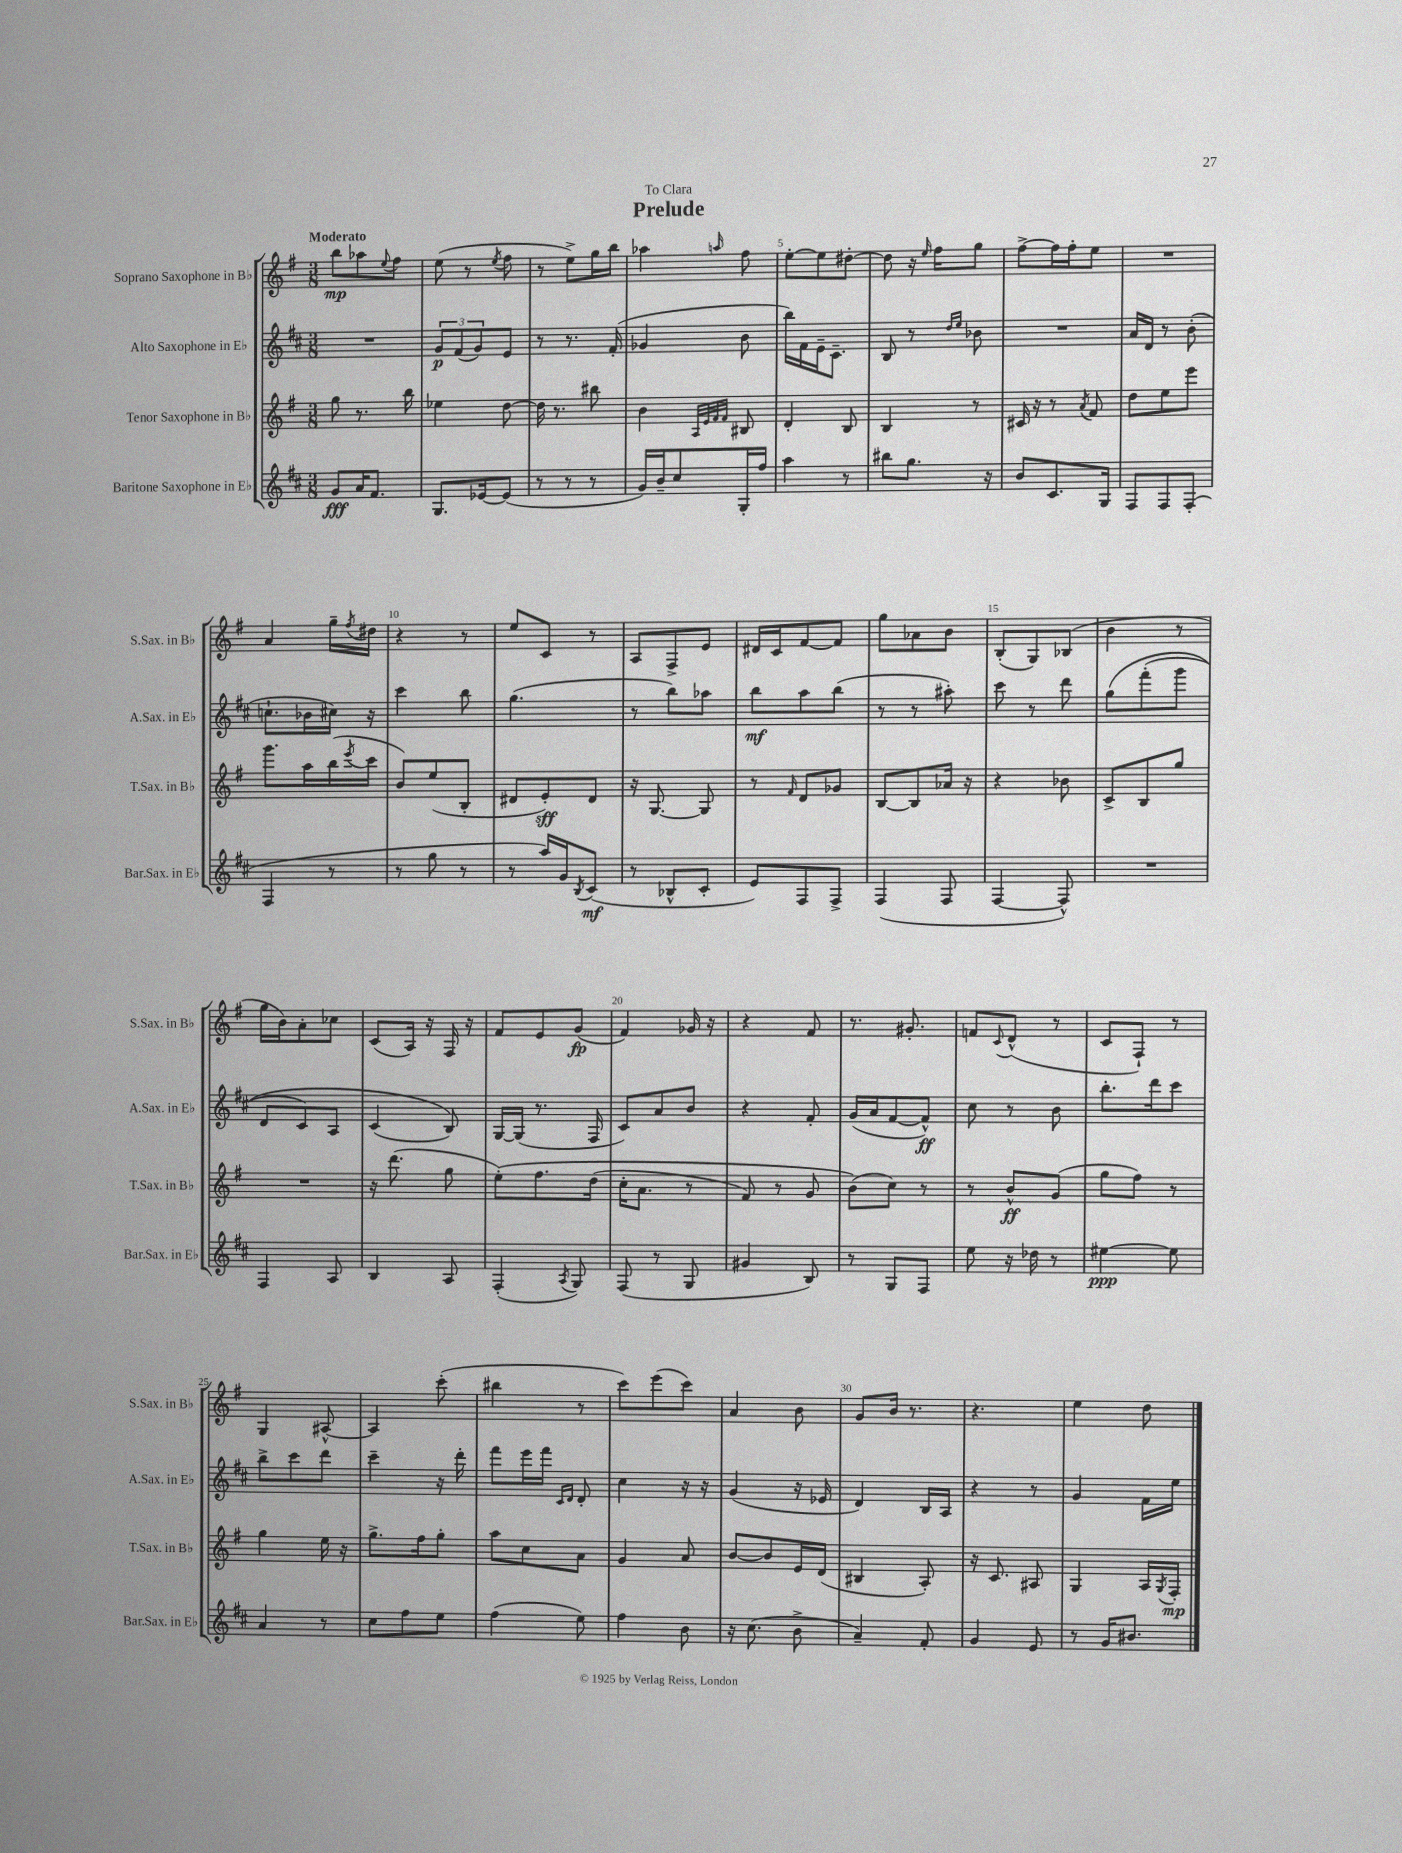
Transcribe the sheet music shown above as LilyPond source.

\header { title = "Prelude" dedication = "To Clara" }
<<
\new StaffGroup <<
\new Staff = "s0" \with { instrumentName = "Soprano Saxophone in Bb" shortInstrumentName = "S.Sax. in Bb" } {
    \clef treble \key g \major \numericTimeSignature \time 3/8 \tempo "Moderato"
    b''8\mp aes''8 \appoggiatura { e''8 } fis''8 |
    e''8( r8 \acciaccatura { e''8 } fis''8 |
    r8 e''8->) g''16 b''16 |
    aes''4 \grace { a''16 } fis''8 |
    e''8~-. e''8 dis''8~-. |
    dis''8 r16 \grace { e''16 } fis''16 g''8 |
    fis''8~-> fis''16 fis''16-. e''8 |
    R4. |
    a'4 g''16-- \acciaccatura { fis''8 } dis''16 |
    r4 r8 |
    e''8 c'8 r8 |
    a8 fis8-> e'8 |
    dis'16 c'16 fis'8~ fis'8 |
    g''8 aes'8 b'8 |
    b8-.( g8) bes8( |
    b'4 r8 |
    g''16 b'16) a'8-. ces''8 |
    c'8( a16) r16 fis16 r16 |
    fis'8 e'8 g'8\fp( |
    fis'4) ges'16 r16 |
    r4 fis'8 |
    r8. gis'8.-. |
    f'8 \appoggiatura { c'8 } d'8-^( r8 |
    c'8 fis8-!) r8 |
    g4 ais8~-^ |
    ais4 c'''8-.( |
    bis''4 r8 |
    c'''8) e'''8( c'''8) |
    a'4 b'8 |
    g'8 b'16 r8. |
    r4. |
    e''4 d''8 \bar "|." |
}
\new Staff = "s1" \with { instrumentName = "Alto Saxophone in Eb" shortInstrumentName = "A.Sax. in Eb" } {
    \clef treble \key d \major \numericTimeSignature \time 3/8
    R4. |
    \tuplet 3/2 { g'8\p fis'8( g'8) } e'8 |
    r8 r8. fis'16-.( |
    ges'4 b'8 |
    b''16) fis'16 e'16-- cis'8.-- |
    b8 r8 \grace { d''16 e''16 } bes'8 |
    R4. |
    a'16 d'16 r8 b'8-.( |
    c''8.-! bes'16 cis''16) r16 |
    cis'''4 b''8 |
    g''4.( |
    r8 b''8) aes''8 |
    b''8\mf a''8 b''8( |
    r8 r8 ais''8-.) |
    cis'''8 r8 d'''8 |
    g''8\( fis'''8-.( g'''8 |
    d'8 cis'8) a8 |
    cis'4( b8)\) |
    g16~ g16( r8. fis16 |
    cis'8) a'8 b'8 |
    r4 fis'8-. |
    g'16( a'16 fis'8~ fis'8-^\ff) |
    cis''8 r8 b'8 |
    b''8.-. d'''16 cis'''8 |
    b''8-> cis'''8 d'''8 |
    cis'''4-- r16 d'''16-. |
    fis'''8 e'''16 fis'''16 \grace { cis'16 d'16 } d'8-. |
    cis''4 r16 r16 |
    g'4( r16 ees'16 |
    d'4) b16 a16 |
    r4 r8 |
    g'4 fis'16 e''16 \bar "|." |
}
\new Staff = "s2" \with { instrumentName = "Tenor Saxophone in Bb" shortInstrumentName = "T.Sax. in Bb" } {
    \clef treble \key g \major \numericTimeSignature \time 3/8
    g''8 r8. b''16 |
    ees''4 d''8~ |
    d''16 r8. bis''8 |
    b'4 \grace { a32 e'32 fis'32 fis'32 } bis8 |
    d'4-. b8 |
    b4 r8 |
    cis'16 r16 r8 \acciaccatura { a'8 } fis'8 |
    d''8 e''8 e'''8 |
    g'''8. a''16 b''16( \acciaccatura { e'''8 } c'''16 |
    b'8) e''8( b8-. |
    dis'8 e'8-.\sff) dis'8 |
    r16 g8.~ g8 |
    r8 \grace { fis'16 } d'8 ges'8 |
    b8~ b8 aes'16 r16 |
    r4 bes'8 |
    c'8-> b8 g''8 |
    R4. |
    r16 d'''8.( g''8 |
    e''8-.)\( fis''8. d''16( |
    c''16-. a'8. r8 |
    fis'8) r8 g'8 |
    b'8(\) c''8) r8 |
    r8 b'8-^\ff g'8( |
    g''8 fis''8) r8 |
    g''4 e''16 r16 |
    g''8.-> fis''16 g''8-. |
    a''8 c''8 a'8 |
    g'4 a'8 |
    b'8~ b'8 e'16 d'16( |
    bis4 a8-.) |
    r16 c'8. ais8 |
    g4 a16 \acciaccatura { g8 } fis16-.\mp \bar "|." |
}
\new Staff = "s3" \with { instrumentName = "Baritone Saxophone in Eb" shortInstrumentName = "Bar.Sax. in Eb" } {
    \clef treble \key d \major \numericTimeSignature \time 3/8
    g'8\fff a'16 fis'8. |
    g8. ees'16~ ees'8( |
    r8 r8 r8 |
    g'16) b'16-- cis''8 g16-. fis''16 |
    a''4 r8 |
    bis''8 g''8. r16 |
    b'8 cis'8. g16 |
    fis8 fis8 fis8-.( |
    fis4 r8 |
    r8 g''8 r8 |
    r8 a''16) g'16 \acciaccatura { b8 } cis'8\mf( |
    r8 bes8-^ cis'8-. |
    e'8) fis8 fis8-> |
    fis4( fis8 |
    fis4~ fis8-^) |
    R4. |
    fis4 a8 |
    b4 a8 |
    fis4-.( \acciaccatura { a8 } g8) |
    fis8( r8 g8 |
    gis'4 b8) |
    r8 g8 fis8 |
    e''8 r16 des''16 r8 |
    eis''4~\ppp eis''8 |
    a'4 r8 |
    cis''8 fis''8 e''8 |
    fis''4( e''8) |
    fis''4 b'8 |
    r16 cis''8.( b'8-> |
    a'4--) fis'8-. |
    g'4 e'8 |
    r8 g'16 bis'8. \bar "|." |
}
>>
>>
\layout { \context { \Score \override BarNumber.break-visibility = ##(#f #t #t) barNumberVisibility = #(every-nth-bar-number-visible 5) } }
